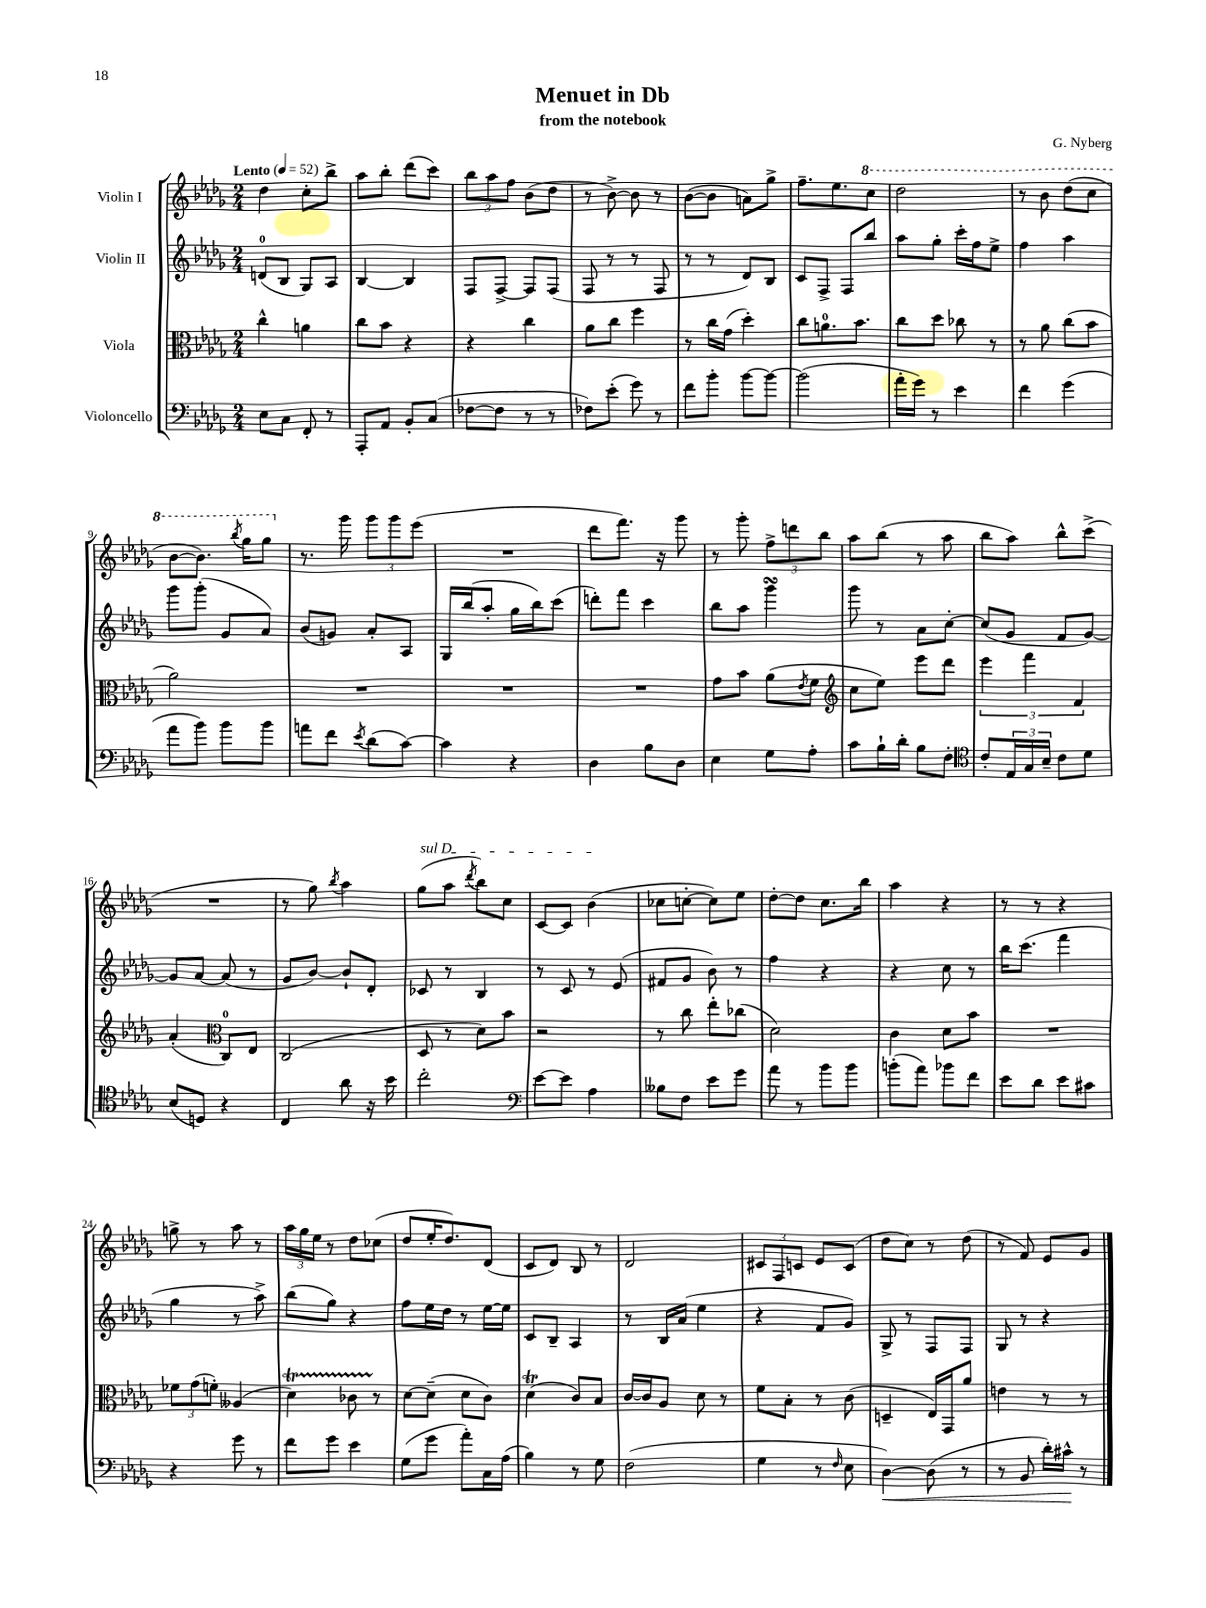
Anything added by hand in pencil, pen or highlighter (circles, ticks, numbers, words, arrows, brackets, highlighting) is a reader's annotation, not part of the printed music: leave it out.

**kern	**dynam	**kern	**kern	**kern
*part4	*part4	*part3	*part2	*part1
*staff4	*staff4	*staff3	*staff2	*staff1
*I"Violoncello	*	*I"Viola	*I"Violin II	*I"Violin I
*clefF4	*	*clefC3	*clefG2	*clefG2
*k[b-e-a-d-g-]	*	*k[b-e-a-d-g-]	*k[b-e-a-d-g-]	*k[b-e-a-d-g-]
*M2/4	*	*M2/4	*M2/4	*M2/4
*MM52	*	*MM52	*MM52	*MM52
=1	=1	=1	=1	=1
!	!	!	!	!LO:TX:a:B:t=Lento
8E-\L	.	4cc^^\	(8dn/L	4dd-\
8C\J	.	.	8B-/J	.
8FF'/	.	4an\	8G-/L)	8cc'\L
8r	.	.	8A-/J	8bb-^\J
=2	=2	=2	=2	=2
8AAA-'/L	.	8cc\L	[4B-/	8aa-\L
8AA-/J	.	8b-\J	.	8bb-'\J
8BB-'/L	.	4r	4B-/]	(8ddd-\L
(8C/J	.	.	.	8ccc\J)
=3	=3	=3	=3	=3
[8F-X\L	.	4r	8F/L	12bb-\L
.	.	.	.	12aa-\
8F-\J]	.	.	[8F^/J	.
.	.	.	.	12ff\J
8r	.	4cc\	8F/L]	(8b-\L
8r	.	.	(8F/J	8dd-\J
=4	=4	=4	=4	=4
8F-X\L)	.	8a-\L	8F/	8r
(8e-'\J	.	8cc\J	8r	[8b-^\)
8g-\)	.	4ff\	8r	8b-\]
8r	.	.	8F/	8r
=5	=5	=5	=5	=5
8f\L	.	8r	8r	([8b-\L
8b-'\J	.	16cc\LL	8r	8b-\J]
.	.	(16g-\JJ	.	.
[8b-\L	.	4dd-'\)	8d-/L)	8an\L)
8b-\J_	.	.	8B-/J	8gg-^\J
=6	=6	=6	=6	=6
(2b-\]	.	8cc\L	8c/L	8.ff~\L
.	.	8.an\	8F^/J	.
.	.	.	.	8.ee-\
.	.	.	8F/L	.
.	.	8.b-\J	.	.
*	*	*	*	*8va
.	.	.	8bb-/J	8ccc\J
=7	=7	=7	=7	=7
16a-'\LL	.	8cc\L	8aa-\L	2ddd-\
16g-\JJ)	.	.	.	.
8r	.	8dd-\J	8gg-'\J	.
4e-\	.	8cc-X\	16ccc'\LL	.
.	.	.	16ff\J	.
.	.	8r	8ee-^\J	.
=8	=8	=8	=8	=8
4f\	.	8r	4ff\	8r
.	.	8a-\	.	8bb-\
(4g-\	.	(8cc\L	4aa-\	(8ddd-\L
.	.	8b-\J	.	8ccc\J
!!LO:LB:g=z
=9	=9	=9	=9	=9
8a-\L	.	2a-\)	8ggg-\L	[8bb-\L
8b-\J)	.	.	(8ggg-'\J	8.bb-\J])
8b-\L	.	.	8g-/L	.
.	.	.	.	8qbbb-/
.	.	.	.	16ggg-\KL
8b-\J	.	.	8a-/J)	8ggg-\J
=10	=10	=10	=10	=10
*	*	*	*	*X8va
8an\L	.	2r	(8b-/L	8.r
8f\J	.	.	8gn/J)	.
.	.	.	.	16ggg-\
8qe-/	.	.	.	.
(8d-\L	.	.	8a-'/L	12ggg-\L
.	.	.	.	12ggg-\
[8c\J)	.	.	8A-/J	.
.	.	.	.	(12eee-\J
=11	=11	=11	=11	=11
4c\]	.	2r	16G-/LL	2r
.	.	.	(16bb-/J	.
.	.	.	8aa-'/J	.
4r	.	.	16gg-\LL	.
.	.	.	16bb-\J)	.
.	.	.	(8ccc\J	.
=12	=12	=12	=12	=12
4D-\	.	2r	8dddn'\L)	8ddd-\L
.	.	.	8fff\J	8.fff\J)
8B-\L	.	.	4ccc\	.
.	.	.	.	16r
8D-\J	.	.	.	8ggg-\
=13	=13	=13	=13	=13
4E-\	.	8g-\L	8bb-\L	8r
.	.	8b-\J	8aa-\J	8ggg-'\
8G-\L	.	(8a-\L	4ggg-sSSs\	12ff^\L
.	.	.	.	12dddn\
.	.	8qe-/	.	.
8A-'\J	.	8f\J	.	.
.	.	.	.	12bb-\J
=14	=14	=14	=14	=14
*	*	*clefG2	*	*
8c\L	.	8cc\L	8ggg-\	8aa-\L
16B-`\L	.	8ee-\J)	8r	(8bb-\J
16d-'\JJ	.	.	.	.
8B-\L	.	8eee-\L	8a-\L	8r
8F'\J	.	8ddd-\J	[8cc'\J	8aa-\
=15	=15	=15	=15	=15
*clefC4	*	*	*	*
8c'/L	.	6eee-\	(8cc/L]	8bb-\L
24E-/L	.	.	8g-/J	8aa-\J)
24G-/	.	6fff\	.	.
24B-~/JJ	.	.	.	.
8c\L	.	.	8f/L	8bb-^^\L
.	.	6f/	.	.
8d-\J	.	.	[8g-/J)	(8ccc^\J
!!LO:LB:g=z
=16	=16	=16	=16	=16
(8B-/L	.	(4a-'/	8g-/L]	2r
8Dn/J)	.	.	[8a-/J	.
*	*	*clefC3	*	*
4r	.	8C/L)	(8a-/]	.
.	.	8E-/J	8r	.
=17	=17	=17	=17	=17
4C/	.	(2C/	8g-/L	8r
.	.	.	[8b-/J)	8gg-\)
.	.	.	.	8qbb-/
8a-\	.	.	8b-`/L]	4aa-\
16r	.	.	8d-'/J	.
16b-\	.	.	.	.
=18	=18	=18	=18	=18
!	!	!	!	!LO:TX:a:i:t=sul D
2cc'\	.	8D-/	8c-X/	(8gg-\L
.	.	8r	8r	8aa-\J
.	.	.	.	8qddd-/
.	.	8d-\L)	4B-/	8bb-\L)
.	.	8b-\J	.	8cc\J
=19	=19	=19	=19	=19
*clefF4	*	*	*	*
[8e-\L	.	2r	8r	[8c/L
8e-\J]	.	.	8c/	8c/J]
4A-\	.	.	8r	(4b-\
.	.	.	(8e-/	.
=20	=20	=20	=20	=20
8B--X\L	.	8r	8f#X/L	8cc-X\L
8F\J	.	8cc\	8g-/J	[8ccn'\J
8e-\L	.	8ee-'\L	8b-\)	8cc\L])
8g-\J	.	(8cc-X\J	8r	8ee-\J
=21	=21	=21	=21	=21
8a-\	.	2d-\)	4ff\	[8dd-'\L
8r	.	.	.	8dd-\J]
8b-\L	.	.	4r	8.cc\L
8b-\J	.	.	.	.
.	.	.	.	16bb-\Jk
=22	=22	=22	=22	=22
(8bn'\L	.	4c\	4r	4aa-\
8a-\J)	.	.	.	.
8b-X\L	.	8d-\L	8cc\	4r
8f\J	.	8b-\J	8r	.
=23	=23	=23	=23	=23
8e-\L	.	2r	16bb-\KL	8r
.	.	.	(8.ccc\J	.
8d-\J	.	.	.	8r
8e-\L	.	.	4fff\	4r
8c#X\J	.	.	.	.
!!LO:LB:g=z
=24	=24	=24	=24	=24
4r	.	12f-X\L	4gg-\	8ggn^\
.	.	(12g-\	.	.
.	.	.	.	8r
.	.	12fn'\J)	.	.
8g-\	.	(4A--X/	8r	8aa-\
8r	.	.	8aa-^\)	8r
=25	=25	=25	=25	=25
8f\L	.	4d-T\)	(8bb-\L	24aa-\LL
.	.	.	.	24gg-\
.	.	.	.	24ee-\JJ
8g-\J	.	.	8gg-\J)	8r
4e-\	.	8c-XTTT\	4r	8dd-\L
.	.	8r	.	(8cc-X\J
=26	=26	=26	=26	=26
(8G-\L	.	[8d-\L	8ff\L	8dd-/L
8g-\J	.	(8d-~\J]	16ee-\L	16ee-'/K
.	.	.	16dd-\JJ	8.dd-/)
8a-'\L)	.	8d-\L	8r	.
16C\L	.	8c\J)	[16ee-\LL	(8d-/J
(16A-\JJ	.	.	16ee-\JJ]	.
=27	=27	=27	=27	=27
4B-\)	.	(4d-T\	8c/L	8c/L
.	.	.	8B-~/J	8d-/J)
8r	.	8c/L)	4A-/	8B-/
8G-\	.	8B-/J	.	8r
=28	=28	=28	=28	=28
(2F\	.	[16c/LL	8r	2d-/
.	.	16c/J]	.	.
.	.	8A-/J	16B-/LL	.
.	.	.	(16a-/JJ	.
.	.	8d-\	4ee-\	.
.	.	8r	.	.
=29	=29	=29	=29	=29
4G-\	.	8f\L	4r	12c#X/L
.	.	.	.	12F/
.	.	8B-'\J	.	.
.	.	.	.	12cn/J
8r	.	8r	8f/L	8e-/L
16qqF/	.	.	.	.
8E-\	.	(8c\	8g-/J)	(8c/J
=30	=30	=30	=30	=30
!	!LO:HP:b	!	!	!
[4D-\)	<	4Dn~/	8G-^/	8dd-\L
.	.	.	8r	8cc\J)
(8D-\]	.	16E-/LL)	8F/L	8r
.	.	16GG-/J	.	.
8r	.	8a-/J	8F/J	(8dd-\
=31	=31	=31	=31	=31
8r	.	4en\	8G-/	8r
8BB-/	.	.	8r	8f/)
16d-'\LL)	.	8r	4r	8e-/L
16c#X^^\JJ	.	.	.	.
8r	[	8r	.	8g-/J
==	==	==	==	==
*-	*-	*-	*-	*-
